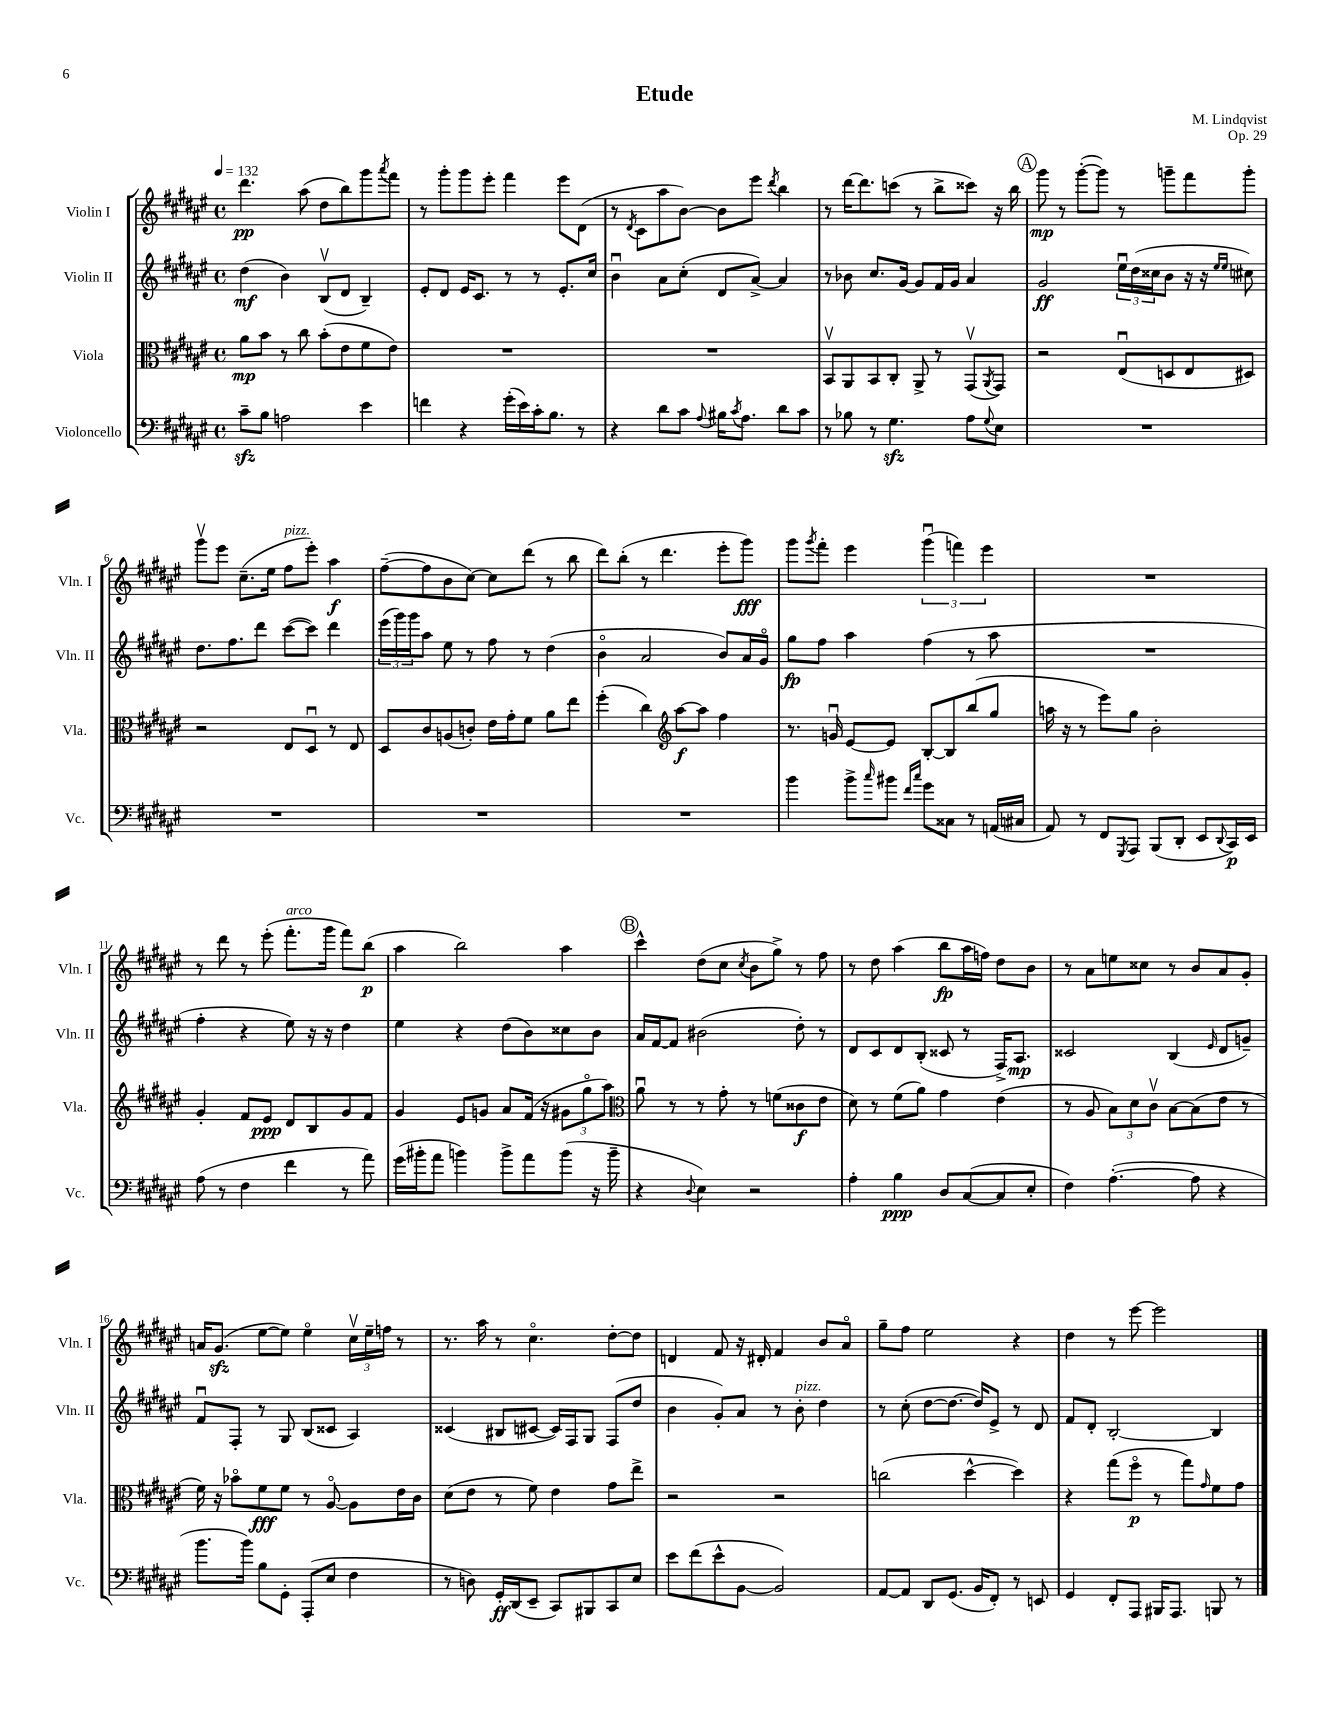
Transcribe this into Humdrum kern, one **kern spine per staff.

**kern	**kern	**kern	**kern
*staff4	*staff3	*staff2	*staff1
*clefF4	*clefC3	*clefG2	*clefG2
*k[f#c#g#d#a#e#]	*k[f#c#g#d#a#e#]	*k[f#c#g#d#a#e#]	*k[f#c#g#d#a#e#]
*M4/4	*M4/4	*M4/4	*M4/4
*met(c)	*met(c)	*met(c)	*met(c)
*MM132	*MM132	*MM132	*MM132
8c#~	8a#	(4dd#	4.ddd#
8B	8b	.	.
2A	8r	4b)	.
.	8cc#	.	(8aa#
.	(8b'	(8Bv	8dd#
.	8e#	8d#	8bb)
4e#	8f#	4B~)	8ggg#
.	.	.	8qaaa#
.	8e#)	.	8fff#
=	=	=	=
4f	1r	8e#'	8r
.	.	8d#	8ggg#'
4r	.	16e#	8ggg#
.	.	8.c#	.
.	.	.	8eee#'
(16g#'	.	8r	4fff#
16e#)	.	.	.
16c#'	.	8r	.
8.B	.	.	.
.	.	8.e#'	8eee#
8r	.	.	(8d#
.	.	16cc#	.
=	=	=	=
4r	1r	4bu	8r
.	.	.	8qd#
.	.	.	8c#
8d#	.	8a#	8aa#
8c#	.	(8cc#'	[8b)
8qqA#	.	.	.
16B#	.	8d#	8b]
8qc#	.	.	.
8.A#	.	.	.
.	.	[8a#^)	8eee#
.	.	.	8qddd#
8d#	.	4a#]	4bb
8c#	.	.	.
=	=	=	=
8r	8BBv	8r	8r
8B-	8AA#	8b-	[16ddd#
.	.	.	8.ddd#]
8r	8BB	8.cc#	.
4.G#	8C#'	.	(8ccc
.	.	[16g#	.
.	8AA#^	8g#]	8r
.	8r	16f#	8bb^
.	.	16g#	.
8A#	(8GG#v	4a#	8ccc##)
8qqG#	8qAA#	.	.
8E#	8GG#)	.	16r
.	.	.	16bb
=	=	=	=
1r	2r	2g#	8ggg#
.	.	.	8r
.	.	.	([8ggg#'
.	.	.	8ggg#])
.	(8E#u	24ee#u	8r
.	.	(24dd#	.
.	.	24cc##	.
.	8D	8b	8ggg~
.	8E#	16r	8fff#
.	.	16r	.
.	.	16qqee#	.
.	.	16qqee#	.
.	8D#)	8cc#)	8ggg'
=	=	=	=
1r	2r	8.dd#	8ggg#v
.	.	.	8eee#
.	.	8.ff#	.
.	.	.	(8.cc#~
.	.	8ddd#	.
.	.	.	16ee#
.	8E#	([8ccc#	8ff#
.	8D#u	8ccc#])	8eee#')
.	8r	4ddd#	4aa#
.	8E#	.	.
=	=	=	=
1r	8D#	(24eee#	([8ff#~
.	.	24ggg#)	.
.	.	24ggg#	.
.	8c#	8aa#	8ff#]
.	(8A	8ee#	8b
.	8c')	8r	[8cc#)
.	16e#	8ff#	8cc#]
.	16g#'	.	.
.	8f#	8r	(8ddd#
.	8a#	(4dd#	8r
.	8ee#	.	8bb
=	=	=	=
1r	(4ff#'	4bo	8ddd#)
.	.	.	(8bb'
.	4cc#)	2a#	8r
.	.	.	4.ddd#
*	*clefG2	*	*
.	[8aa#	.	.
.	8aa#]	.	.
.	4ff#	8b)	8eee#'
.	.	16a#	8ggg#)
.	.	16g#o	.
=	=	=	=
4b	8.r	8gg#	8ggg#
.	.	.	8qggg#
.	.	8ff#	8fff#'
.	16gu	.	.
8b^	[8e#	4aa#	4eee#
16qqcc#	.	.	.
8b#	8e#]	.	.
16qqf#	.	.	.
16qqcc#	.	.	.
8g#	[8B'	(4ff#	(6ggg#u
8C##	8B]	.	.
.	.	.	6fff)
8r	(8bb	8r	.
.	.	.	6eee#
(16AA	8gg#	8aa#	.
16C#	.	.	.
=	=	=	=
8AA#)	16aa	1r	1r
.	16r	.	.
8r	8r	.	.
8FF#	8eee#)	.	.
8qGGG#	.	.	.
8AAA#	8gg#	.	.
(8BBB	2b'	.	.
8DD#'	.	.	.
8EE#	.	.	.
8qqDD#	.	.	.
16CC#)	.	.	.
16EE#	.	.	.
=	=	=	=
(8A#	4g#'	4ff#'	8r
8r	.	.	8ddd#
4F#	8f#	4r	8r
.	8e#	.	(8eee#'
4f#	8d#	8ee#)	8.fff#'
.	8B	16r	.
.	.	16r	16ggg#
8r	8g#	4dd#	8fff#)
8a#)	8f#	.	(8bb
=	=	=	=
(16g#	4g#	4ee#	4aa#
16b#'	.	.	.
8a#	.	.	.
4b)	8e#	4r	2bb)
.	8g	.	.
8b^	8a#	(8dd#	.
8a#	(16f#	8b)	.
.	16r	.	.
(8b	12g#	8cc##	4aa#
.	12gg#o	.	.
16r	.	8b	.
.	12aa#)	.	.
16b~	.	.	.
=	=	=	=
*	*clefC3	*	*
4r	8a#u	16a#	4ccc#^^
.	.	[16f#	.
.	8r	8f#]	.
8qqD#	.	.	.
4E#)	8r	(2b#	(8dd#
.	8g#'	.	8cc#
.	.	.	8qcc#
2r	8r	.	8b
.	(8f	.	8gg#^)
.	8c##	8dd#')	8r
.	8e#	8r	8ff#
=	=	=	=
4A#'	8d#)	8d#	8r
.	8r	8c#	8dd#
4B	(8f#	8d#	(4aa#
.	8a#)	(8B'	.
8D#	4g#	8c##	8bb
([8C#	.	8r	16aa#
.	.	.	16ff)
8C#]	(4e#	16F#^)	8dd#
.	.	8.A#	.
8E#'	.	.	8b
=	=	=	=
4F#)	8r	2c##	8r
.	8A#	.	8a#
([4.A#'	12B)	.	8ee
.	12d#	.	.
.	.	.	8cc##
.	12c#v	.	.
.	[8B	(4B	8r
8A#]	(8B]	.	8b
.	.	16qqe#	.
4r	8e#	8d#	8a#
.	8r	8g~)	8g#'
=	=	=	=
8.b	16f#)	8f#u	16a
.	16r	.	(8.g#
.	8b-o	8F#'	.
16b)	.	.	.
8B	8f#	8r	[8ee#
8GG#'	8f#	8G#	8ee#])
(8AAA#'	8r	(8B	4ee#o
8E#	[8A#o	8c##	.
4F#	8A#]	4A#)	24cc#v
.	.	.	24ee#~
.	.	.	24ff
.	16e#	.	8r
.	16c#	.	.
=	=	=	=
8r	(8d#	(4c##	8.r
8D)	8e#	.	.
.	.	.	16aa#
16GG#'	8r	8B#	8r
(16DD#	.	.	.
8EE#~	8f#)	[8c#	4.cc#o
8CC#)	4e#	16c#])	.
.	.	16F#	.
8BBB#	.	8G#	.
8CC#	8g#	(8F#	[8dd#'
8E#	8ee#^	8dd#	8dd#]
=	=	=	=
8e#	2r	4b	4d
(8f#	.	.	.
8e#^^	.	8g#')	8f#
[8BB	.	8a#	16r
.	.	.	16d#'
2BB])	2r	8r	4f#
.	.	8b'	.
.	.	4dd#	8b
.	.	.	8a#o
=	=	=	=
[8AA#	(2cc	8r	8gg#~
8AA#]	.	(8cc#'	8ff#
8DD#	.	[8dd#	2ee#
(8.GG#	.	8.dd#_	.
.	[4dd#^^	.	.
16BB	.	16dd#])	.
8FF#')	.	8e#^	.
8r	4dd#])	8r	4r
8EE	.	8d#	.
=	=	=	=
4GG#	4r	8f#	4dd#
.	.	8d#'	.
8FF#'	(8gg#	[2B'	8r
8AAA#	8ff#o	.	[8eee#
16BBB#	8r	.	2eee#]
8.AAA#	.	.	.
.	8gg#)	.	.
.	16qqg#	.	.
8BBB	8f#	4B]	.
8r	8g#	.	.
==	==	==	==
*-	*-	*-	*-
